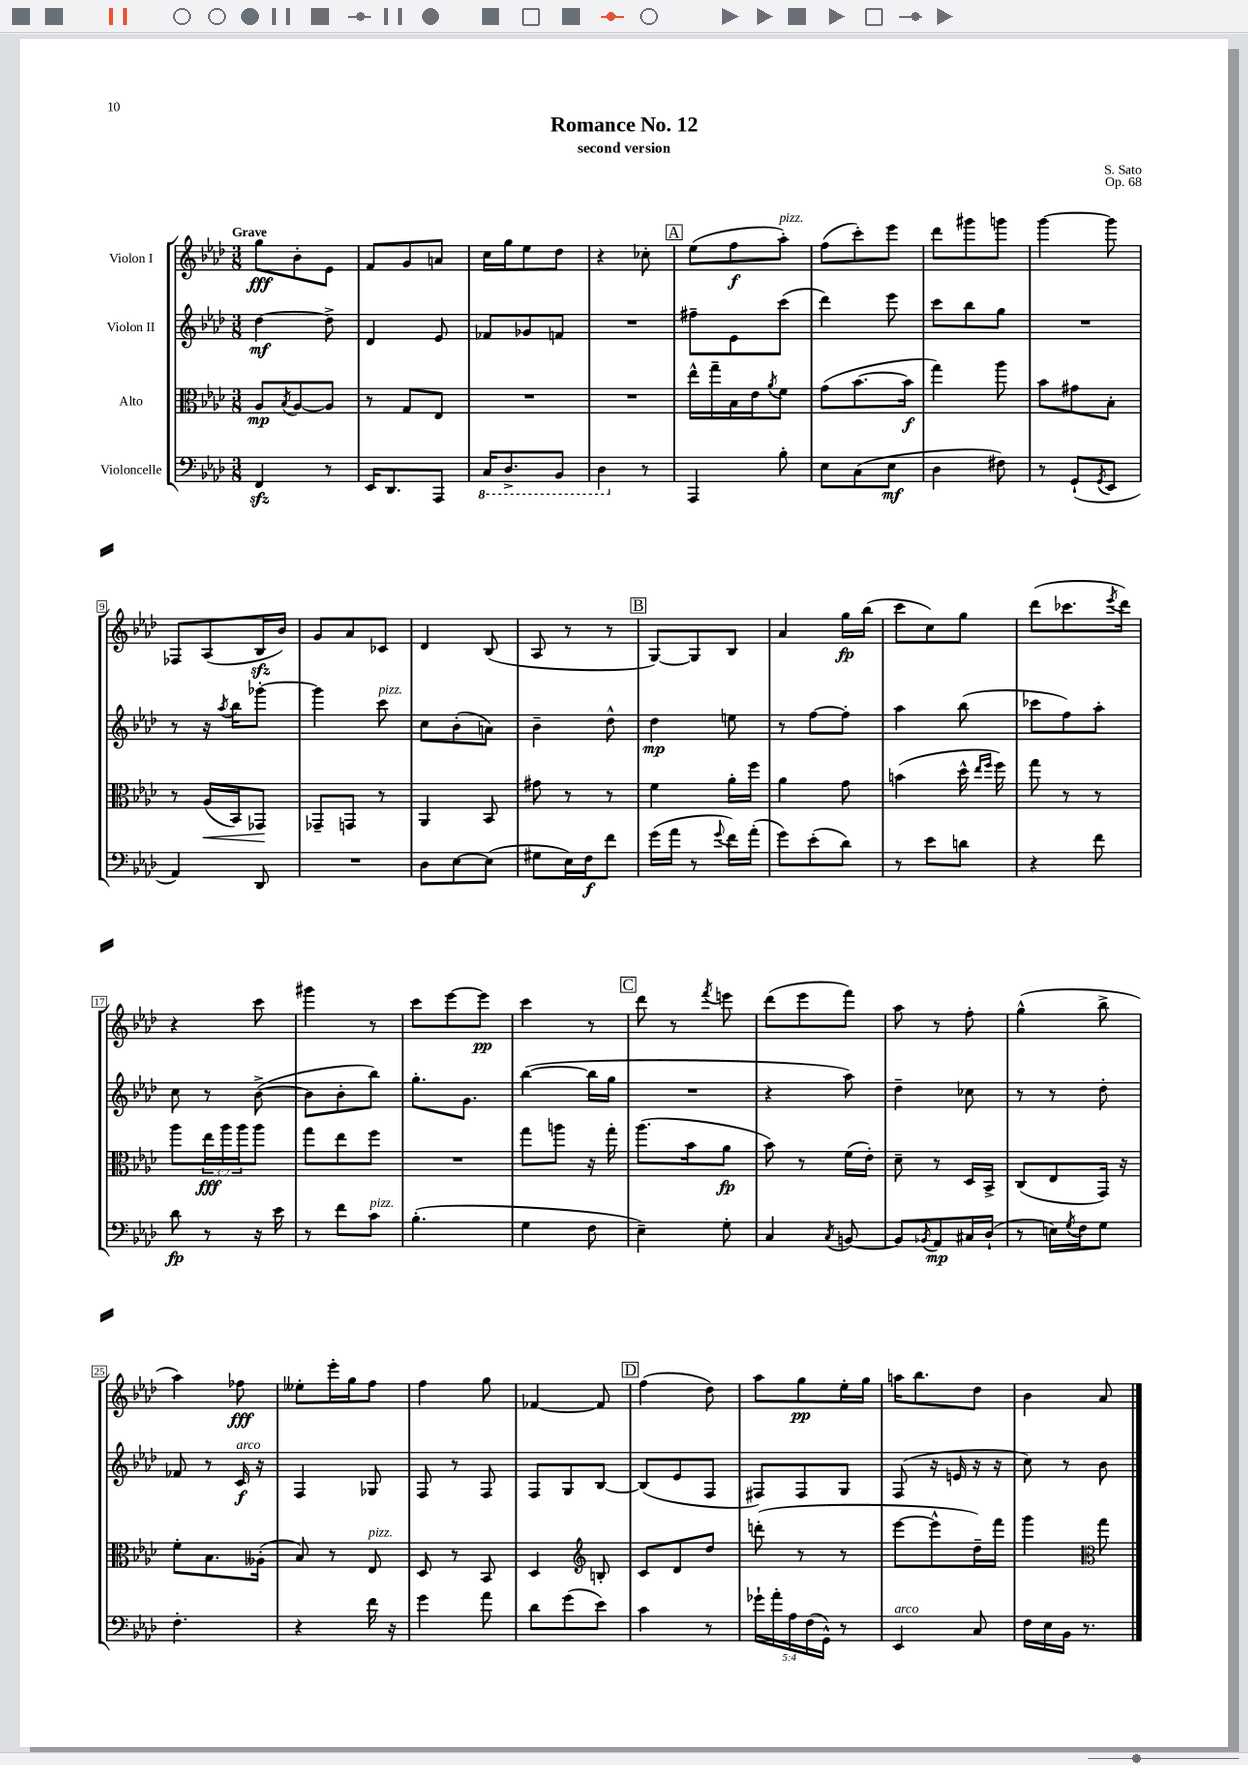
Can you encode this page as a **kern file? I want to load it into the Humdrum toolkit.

**kern	**dynam	**kern	**dynam	**kern	**dynam	**kern	**dynam
*part4	*part4	*part3	*part3	*part2	*part2	*part1	*part1
*staff4	*staff4	*staff3	*staff3	*staff2	*staff2	*staff1	*staff1
*I"Violoncelle	*	*I"Alto	*	*I"Violon II	*	*I"Violon I	*
*clefF4	*	*clefC3	*	*clefG2	*	*clefG2	*
*k[b-e-a-d-]	*	*k[b-e-a-d-]	*	*k[b-e-a-d-]	*	*k[b-e-a-d-]	*
*M3/8	*	*M3/8	*	*M3/8	*	*M3/8	*
=1	=1	=1	=1	=1	=1	=1	=1
!	!	!	!	!	!	!LO:TX:a:B:t=Grave	!
4FFzz/	.	8A-/L	mp	[4dd-\	mf	8gg\L	fff
.	.	8qB-/	.	.	.	.	.
.	.	[8A-/	.	.	.	8b-'\	.
8r	.	8A-/J]	.	8dd-^\]	.	8e-\J	.
=2	=2	=2	=2	=2	=2	=2	=2
16EE-/KL	.	8r	.	4d-/	.	8f/L	.
8.DD-/	.	.	.	.	.	.	.
.	.	8G/L	.	.	.	8g/	.
8AAA-/J	.	8E-/J	.	8e-/	.	8an/J	.
=3	=3	=3	=3	=3	=3	=3	=3
*8ba	*	*	*	*	*	*	*
16CC/KL	.	4.r	.	8f-X/L	.	16cc\LL	.
8.DD-^/	.	.	.	.	.	16gg\J	.
.	.	.	.	8g-X/	.	8ee-\	.
8BBB-/J	.	.	.	8fn/J	.	8dd-\J	.
=4	=4	=4	=4	=4	=4	=4	=4
4DD-\	.	4.r	.	4.r	.	4r	.
*X8ba	*	*	*	*	*	*	*
8r	.	.	.	.	.	8cc-X'\	.
!!LO:REH:place=s1:t=A
=5	=5	=5	=5	=5	=5	=5	=5
4AAA-/	.	16ee-^^\LL	.	8ff#X~\L	.	(8ee-\L	.
.	.	16gg~\	.	.	.	.	.
.	.	16B-\	.	8e-\	.	8ff\	f
.	.	16e-\J	.	.	.	.	.
.	.	8qa-/	.	.	.	.	.
!	!	!	!	!	!	!LO:TX:a:i:t=pizz.	!
8B-'\	.	8f\J	.	(8ccc\J	.	8aa-'\J)	.
=6	=6	=6	=6	=6	=6	=6	=6
8E-\L	.	(8g\L	.	4ddd-\)	.	(8ff\L	.
(8C\	.	[8.b-\	.	.	.	8ccc'\)	.
8E-\J	mf	.	.	8eee-\	.	8eee-\J	.
.	.	16b-\Jk]	f	.	.	.	.
=7	=7	=7	=7	=7	=7	=7	=7
4D-\	.	4gg\)	.	8ccc\L	.	8ddd-\L	.
.	.	.	.	8bb-\	.	8ggg#X\	.
8F#X\)	.	8aa-\	.	8gg\J	.	8gggn\J	.
=8	=8	=8	=8	=8	=8	=8	=8
8r	.	8b-\L	.	4.r	.	[4ggg\	.
(8GG`/L	.	8g#X\	.	.	.	.	.
8qGG/	.	.	.	.	.	.	.
8EE-/J	.	8B-'\J	.	.	.	8ggg\]	.
!!LO:LB:g=z
=9	=9	=9	=9	=9	=9	=9	=9
4AA-/)	.	8r	.	8r	.	8F-X/L	.
!	!	!	!LO:HP:b	!	!	!	!
.	.	(16A-/LL	<	16r	.	(8A-/	.
.	.	.	.	8qaa-/	.	.	.
.	.	16BB-/J)	.	16bb-\KL	.	.	.
8DD-/	.	8GG-X/J	.	[8ggg-X'\J	.	16B-zz/L	.
.	.	.	.	.	.	16b-/JJ)	.
.	.	.	[	.	.	.	.
=10	=10	=10	=10	=10	=10	=10	=10
4.r	.	8GG-X~/L	.	4ggg-\]	.	8g/L	.
.	.	8GGn/J	.	.	.	8a-/	.
!	!	!	!	!LO:TX:a:i:t=pizz.	!	!	!
.	.	8r	.	8ccc\	.	8c-X/J	.
=11	=11	=11	=11	=11	=11	=11	=11
8D-\L	.	4AA-/	.	8cc\L	.	4d-/	.
[8E-\	.	.	.	(8b-'\	.	.	.
(8E-\J]	.	8BB-/	.	8an\J)	.	(8B-/	.
=12	=12	=12	=12	=12	=12	=12	=12
8G#X\L	.	8g#X\	.	4b-~\	.	8A-/	.
16E-\L)	.	8r	.	.	.	8r	.
16F\J	f	.	.	.	.	.	.
8f\J	.	8r	.	8dd-^^\	.	8r	.
!!LO:REH:place=s1:t=B
=13	=13	=13	=13	=13	=13	=13	=13
(16g\LL	.	4f\	.	4dd-\	mp	[8G/L)	.
16a-\JJ	.	.	.	.	.	.	.
8r	.	.	.	.	.	8G/]	.
8qqg/	.	.	.	.	.	.	.
16f\LL)	.	16a-'\LL	.	8een\	.	8B-/J	.
(16a-'\JJ	.	16ff\JJ	.	.	.	.	.
=14	=14	=14	=14	=14	=14	=14	=14
8g\L)	.	4a-\	.	8r	.	4a-/	.
(8e-'\	.	.	.	[8ff\L	.	.	.
8d-\J)	.	8g\	.	8ff'\J]	.	16gg\LL	fp
.	.	.	.	.	.	(16bb-\JJ	.
=15	=15	=15	=15	=15	=15	=15	=15
8r	.	(4bn\	.	4aa-\	.	8ccc\L	.
8e-\L	.	.	.	.	.	8cc\)	.
8dn\J	.	16dd-^^\	.	(8bb-\	.	8gg\J	.
.	.	16qqee-/LL	.	.	.	.	.
.	.	16qqff/JJ	.	.	.	.	.
.	.	16ff\)	.	.	.	.	.
=16	=16	=16	=16	=16	=16	=16	=16
4r	.	8gg\	.	8ccc-X\L	.	(8ddd-\L	.
.	.	8r	.	8ff\)	.	8.ccc-X\	.
8f\	.	8r	.	8aa-'\J	.	.	.
.	.	.	.	.	.	8qeee-/	.
.	.	.	.	.	.	16ddd-\Jk)	.
!!LO:LB:g=z
=17	=17	=17	=17	=17	=17	=17	=17
8d-\	fp	8aa-\L	.	8cc\	.	4r	.
8r	.	24ee-\L	fff	8r	.	.	.
.	.	24aa-\	.	.	.	.	.
.	.	24aa-\J	.	.	.	.	.
16r	.	8aa-\J	.	([8b-^\	.	8ccc\	.
16e-\	.	.	.	.	.	.	.
=18	=18	=18	=18	=18	=18	=18	=18
8r	.	8gg\L	.	8b-\L]	.	4ggg#X\	.
8f\L	.	8ee-\	.	8b-'\	.	.	.
!LO:TX:a:i:t=pizz.	!	!	!	!	!	!	!
8c\J	.	8ff\J	.	8bb-\J)	.	8r	.
=19	=19	=19	=19	=19	=19	=19	=19
(4.B-'\	.	4.r	.	8.gg'\L	.	8ccc\L	.
.	.	.	.	.	.	[8eee-\	.
.	.	.	.	8.g\J	.	.	.
.	.	.	.	.	.	8eee-\J]	pp
=20	=20	=20	=20	=20	=20	=20	=20
4G\	.	8gg\L	.	([4bb-\	.	4ccc\	.
.	.	8aan\J	.	.	.	.	.
8F\	.	16r	.	16bb-\LL]	.	8r	.
.	.	16gg'\	.	16gg\JJ	.	.	.
!!LO:REH:place=s1:t=C
=21	=21	=21	=21	=21	=21	=21	=21
4E-~\)	.	(8.aa-\L	.	4.r	.	8ddd-\	.
.	.	.	.	.	.	8r	.
.	.	16b-\k	.	.	.	.	.
.	.	.	.	.	.	8qfff/	.
8G'\	.	8a-\J	fp	.	.	8eeen\	.
=22	=22	=22	=22	=22	=22	=22	=22
4C/	.	8b-\)	.	4r	.	(8ddd-\L	.
.	.	8r	.	.	.	8eee-\	.
8qC/	.	.	.	.	.	.	.
[8BBn/	.	(16f\LL	.	8aa-\)	.	8fff\J)	.
.	.	16e-'\JJ)	.	.	.	.	.
=23	=23	=23	=23	=23	=23	=23	=23
8BB/L]	.	8d-~\	.	4dd-~\	.	8aa-\	.
8qBB-X/	.	.	.	.	.	.	.
8AA-/	mp	8r	.	.	.	8r	.
16C#X/L	.	16D-/LL	.	8cc-X\	.	8ff'\	.
(16D-`/JJ	.	16BB-^/JJ	.	.	.	.	.
=24	=24	=24	=24	=24	=24	=24	=24
8r	.	(8C/L	.	8r	.	(4gg^^\	.
16En\LL)	.	8E-/	.	8r	.	.	.
8qG/	.	.	.	.	.	.	.
16F\J	.	.	.	.	.	.	.
8G\J	.	16GG/Jk)	.	8dd-'\	.	8bb-^\	.
.	.	16r	.	.	.	.	.
!!LO:LB:g=z
=25	=25	=25	=25	=25	=25	=25	=25
4.F'\	.	8f'\L	.	8f-X/	.	4aa-\)	.
.	.	8.B-\	.	8r	.	.	.
!	!	!	!	!LO:TX:a:i:t=arco	!	!	!
.	.	.	.	16c/	f	8ff-X\	fff
.	.	(16A--X'\Jk	.	16r	.	.	.
=26	=26	=26	=26	=26	=26	=26	=26
4r	.	8B-/)	.	4F/	.	8ee--X'\L	.
.	.	8r	.	.	.	16eee-'\L	.
.	.	.	.	.	.	16gg\J	.
!	!	!LO:TX:a:i:t=pizz.	!	!	!	!	!
16f\	.	8E-/	.	8G-X/	.	8ff\J	.
16r	.	.	.	.	.	.	.
=27	=27	=27	=27	=27	=27	=27	=27
4g\	.	8D-/	.	8F/	.	4ff\	.
.	.	8r	.	8r	.	.	.
8a-\	.	8BB-/	.	8F/	.	8gg\	.
=28	=28	=28	=28	=28	=28	=28	=28
8d-\L	.	4D-/	.	8F/L	.	[4f-X/	.
(8g\	.	.	.	8G/	.	.	.
*	*	*clefG2	*	*	*	*	*
8e-\J)	.	8Bn'/	.	[8B-/J	.	8f-/]	.
!!LO:REH:place=s1:t=D
=29	=29	=29	=29	=29	=29	=29	=29
4c\	.	8c/L	.	(8B-/L]	.	(4ff\	.
.	.	8d-/	.	8e-/	.	.	.
8r	.	8dd-/J	.	8F/J	.	8dd-\)	.
=30	=30	=30	=30	=30	=30	=30	=30
20g-X`\LL	.	(8dddn'\	.	8F#X/L)	.	8aa-\L	.
20a-'\	.	.	.	.	.	.	.
20A-\	.	.	.	.	.	.	.
.	.	8r	.	8F#/	.	8gg\	pp
(20F\	.	.	.	.	.	.	.
20GG^^\JJ)	.	.	.	.	.	.	.
8r	.	8r	.	8G/J	.	16ee-'\L	.
.	.	.	.	.	.	16gg\JJ	.
=31	=31	=31	=31	=31	=31	=31	=31
!LO:TX:a:i:t=arco	!	!	!	!	!	!	!
4EE-/	.	[8eee-\L	.	(8F/	.	16aan\KL	.
.	.	.	.	.	.	8.bb-\	.
.	.	8eee-^^\]	.	16r	.	.	.
.	.	.	.	16en/	.	.	.
8C/	.	16dd-~\L)	.	16r	.	8dd-\J	.
.	.	16fff\JJ	.	16r	.	.	.
=32	=32	=32	=32	=32	=32	=32	=32
16F\LL	.	4ggg\	.	8cc\)	.	4b-\	.
16E-\	.	.	.	.	.	.	.
16BB-\JJ	.	.	.	8r	.	.	.
8.r	.	.	.	.	.	.	.
*	*	*clefC3	*	*	*	*	*
.	.	8gg\	.	8b-\	.	8a-/	.
==	==	==	==	==	==	==	==
*-	*-	*-	*-	*-	*-	*-	*-
